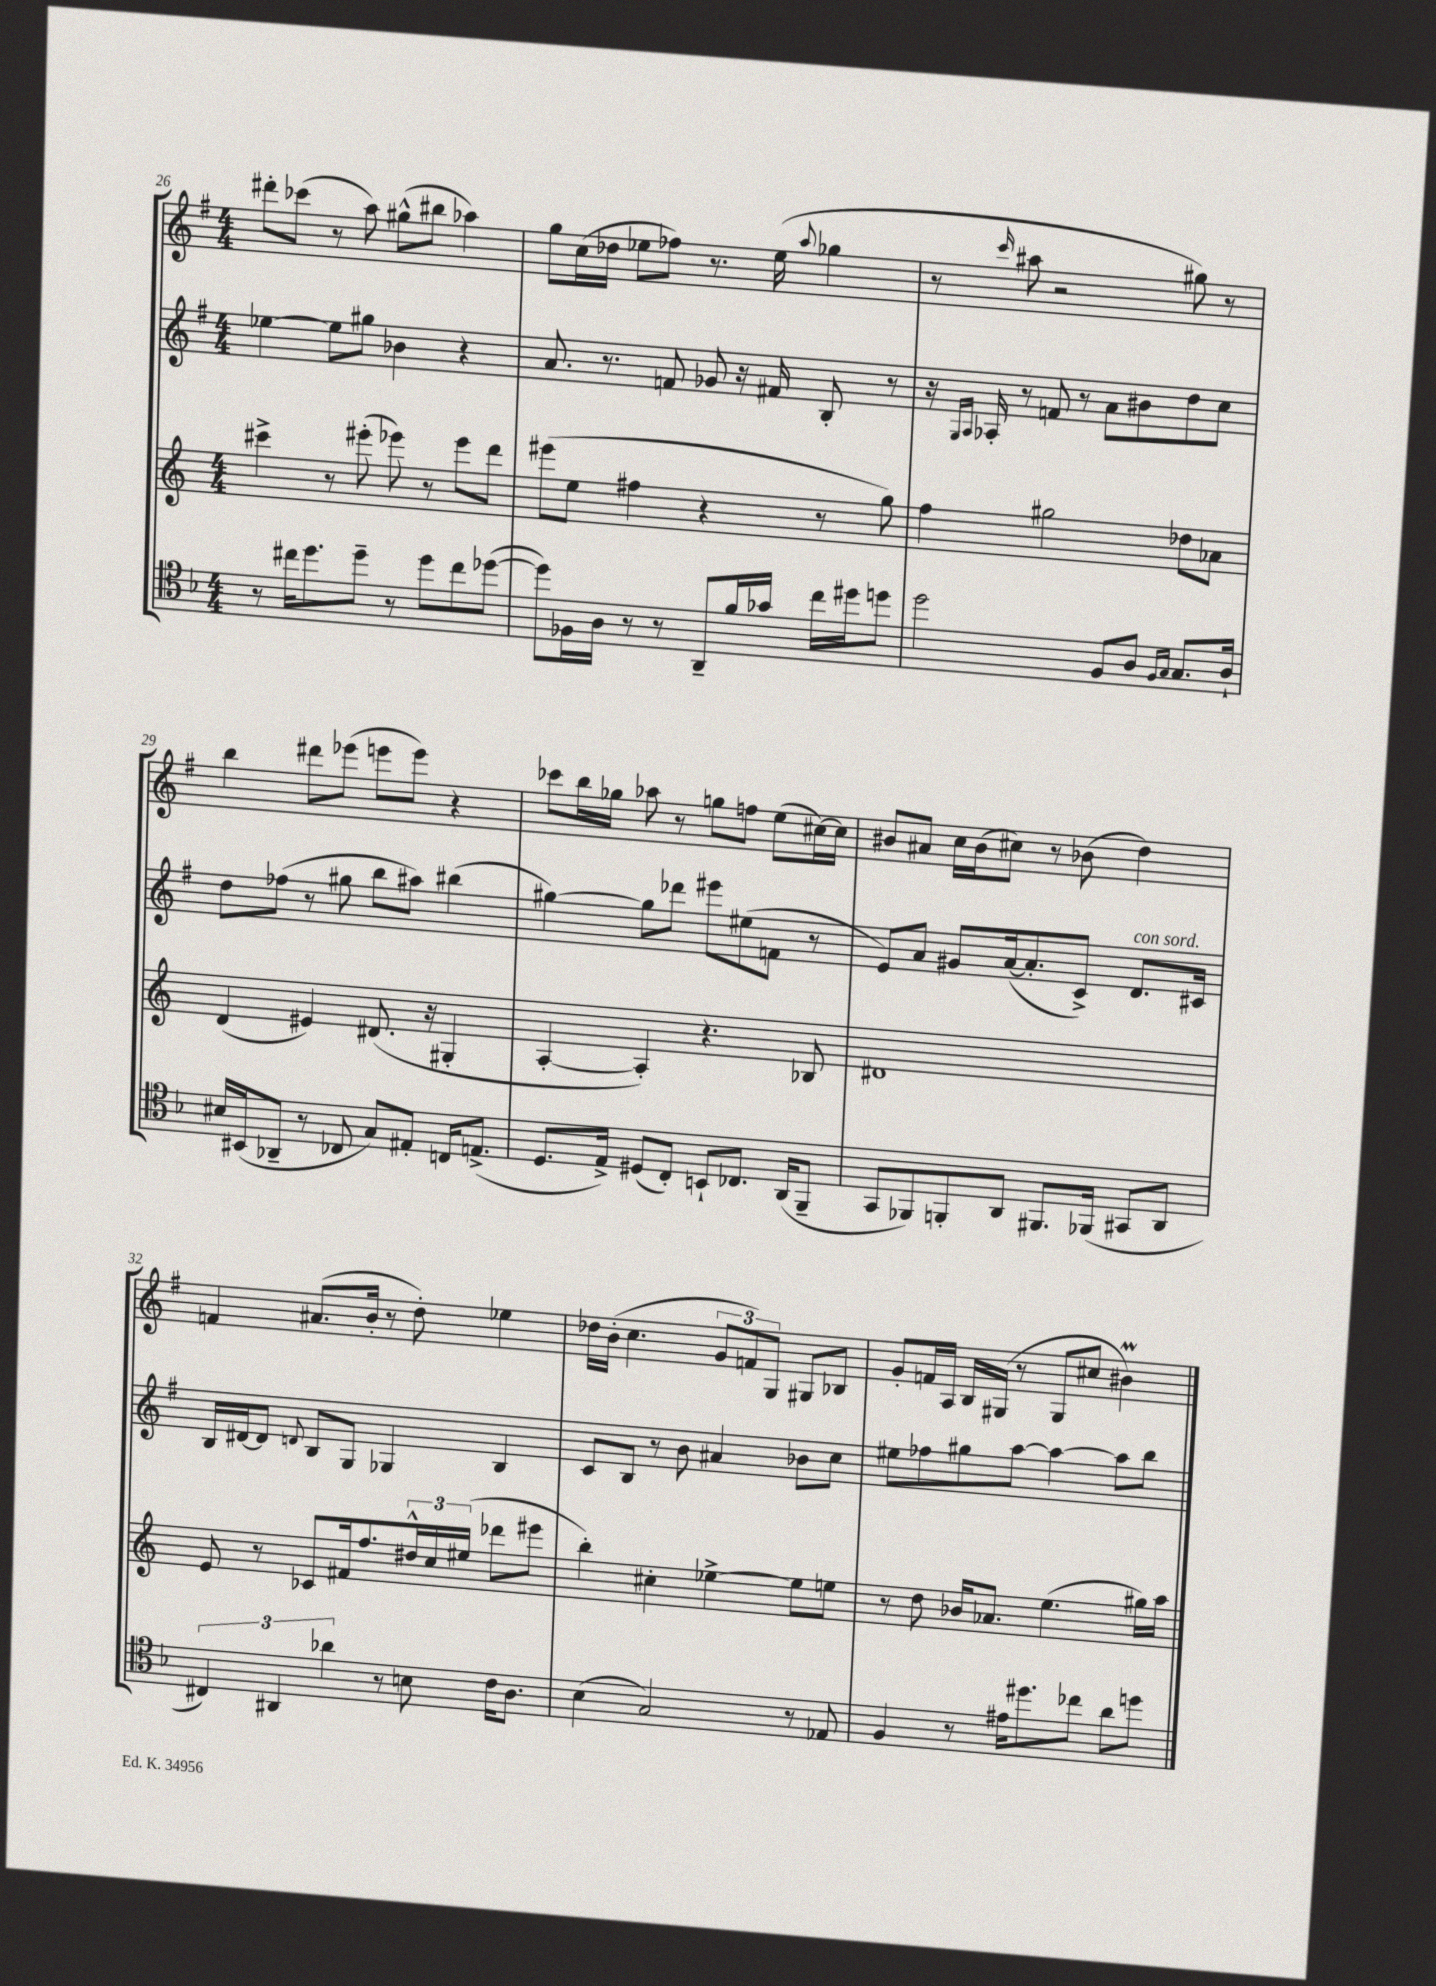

**kern	**kern	**kern	**kern
*staff4	*staff3	*staff2	*staff1
*clefC4	*clefG2	*clefG2	*clefG2
*k[b-]	*k[]	*k[f#]	*k[f#]
*M4/4	*M4/4	*M4/4	*M4/4
8r	4ccc#^\	[4ee-\	8ddd#'\L
16cc#\LK	.	.	(8ccc-\J
8.dd\	.	.	.
.	8r	8ee-\]L	8r
8dd~\J	(8eee#'\	8gg#\J	8aa\)
8r	8eee-\)	4b-\	(8gg#^^\L
8dd\L	8r	.	8bb#\J
8cc#\	8eee-\L	4r	4aa-\)
([8dd-\J	8ddd\J	.	.
=	=	=	=
8dd-\]L)	(8eee#\L	8.a/	8gg\L
16F-\L	8ee\J	.	(16cc\L
16A\JJ	.	8.r	16dd-\JJ
8r	4ff#\	.	8ee-\L
8r	.	8f/	8ff-\J)
8AA~/L	4r	8g-/	8.r
16f/L	.	16r	.
16g-/JJ	.	16f#/	(16ee-\
.	.	.	8qqaa/
16cc\LL	8r	8B'/	4gg-\
16dd#\J	.	.	.
8dd\J	8gg\)	8r	.
=	=	=	=
2dd\	4ff\	16r	8r
.	.	16qqG/LL	.
.	.	16qqA/JJ	.
.	.	16A-'/	.
.	.	.	16qqccc/
.	.	8r	8aa#\
.	2gg#\	8f/	2r
.	.	8r	.
8F/L	.	8a\L	.
8A/J	.	8b#\	.
16qqF/LL	.	.	.
16qqG/JJ	.	.	.
8.G/L	8dd-\L	8dd\	8gg#\)
.	8a-\J	8cc\J	8r
16A`/Jk	.	.	.
=	=	=	=
16B#/LL	(4d/	8dd\L	4bb\
(16BB#/J	.	.	.
8AA-~/J	.	(8ff-\J	.
8r	4e#/)	8r	8ddd#\L
8C-/	.	8gg#\	(8eee-\J
8G/L)	(8.d#/	8bb\L	8eee\L
8E#'/J	.	8aa#\J)	8eee\J)
.	16r	.	.
16C/LK	4G#'/	(4bb#\	4r
(8.E^/J	.	.	.
=	=	=	=
8.D/L	[4A'/	[4gg#\)	8ccc-\L
.	.	.	16bb\L
16E^/Jk)	.	.	16gg-\JJ
(8D#/L	4A'/])	8gg#\]L	8aa-\
8C'/J)	.	8ddd-\J	8r
8BB`/L	4.r	8eee#\L	8gg\L
8.C-/J	.	(8ee#\	8ff\J
.	.	8f\J	(8ee\L
(16AA/LK	.	.	.
8FF~/J	8B-/	8r	[16cc#\L)
.	.	.	16cc#\]JJ
=	=	=	=
8GG/L	1d#	8e/L)	8b#/L
8FF-/)	.	8a/J	8a#/J
8FF'/	.	8g#/L	16cc\LL
.	.	.	(16b#\J
8AA/J	.	([16a/k	8cc#\J)
.	.	8.a'/]	.
8.FF#/L	.	.	8r
.	.	8c^/J)	(8b-\
(16FF-/Jk	.	.	.
8GG#/L	.	8.d/L	4dd\)
8AA/J	.	.	.
.	.	16c#/Jk	.
=	=	=	=
6C#/)	8e/	16B/LL	4f/
.	.	[16d#/J	.
.	8r	8d#/]J	.
6AA#/	.	.	.
.	.	8qqd/	.
.	8c-/L	8B/L	(8.a#/L
6a-\	.	.	.
.	16f#/k	8G/J	.
.	8.ff/	.	16b'/Jk
8r	.	4G-/	8r
8B\	24dd#^^/L	.	8dd'\)
.	24cc/	.	.
.	(24ee#/JJ	.	.
16c\LK	8ddd-\L	4B/	4ee-\
8.A\J	.	.	.
.	8eee#\J	.	.
=	=	=	=
(4B-\	4bb'\)	8c/L	16dd-\LL
.	.	.	(16b'\JJ
.	.	8B/J	4.cc\
2G/)	4cc#'\	8r	.
.	.	8b\	.
.	[4ee-^\	4a#/	12g/L
.	.	.	12f/)
.	.	.	12G/J
8r	8ee-\]L	8b-\L	8G#/L
8E-/	8ee\J	8cc\J	8B-/J
=	=	=	=
4F/	8r	8ee#\L	8g'/L
.	8dd\	8ff-\	16f/L
.	.	.	16A/JJ
8r	16b-/LK	8gg#\	16B/LL
.	8.a-/J	.	(16G#/JJ
16e#\LK	.	[8aa\J	8r
8.dd#\	.	.	.
.	(4.ee\	4aa\_	8G#/L
8cc-\J	.	.	8cc#/J
8a\L	.	8aa\]L	4b#\)
8dd\J	16gg#\LL)	8bb\J	.
.	16aa\JJ	.	.
==	==	==	==
*-	*-	*-	*-
